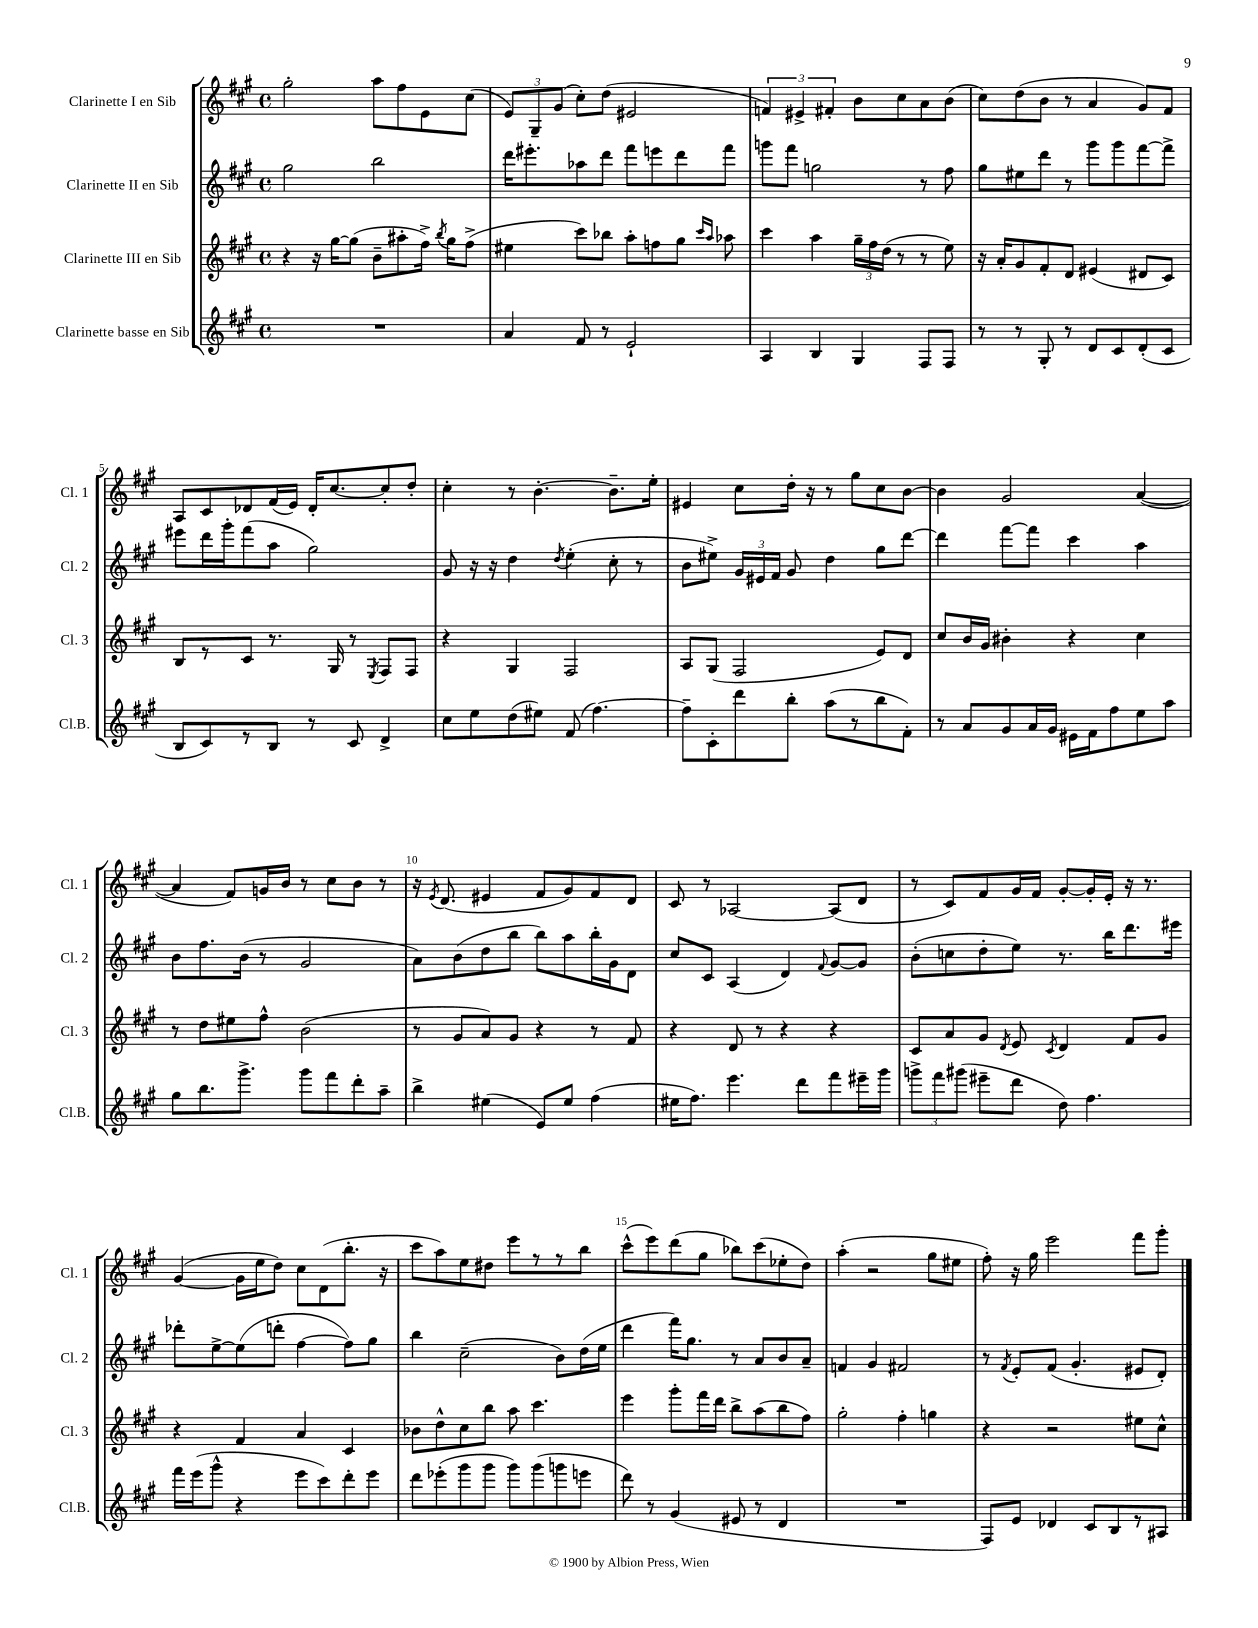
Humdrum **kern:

**kern	**kern	**kern	**kern
*part4	*part3	*part2	*part1
*staff4	*staff3	*staff2	*staff1
*I"Clarinette basse en Sib	*I"Clarinette III en Sib	*I"Clarinette II en Sib	*I"Clarinette I en Sib
*I'Cl.B.	*I'Cl. 3	*I'Cl. 2	*I'Cl. 1
*clefG2	*clefG2	*clefG2	*clefG2
*k[f#c#g#]	*k[f#c#g#]	*k[f#c#g#]	*k[f#c#g#]
*M4/4	*M4/4	*M4/4	*M4/4
*met(c)	*met(c)	*met(c)	*met(c)
=1	=1	=1	=1
1r	4r	2gg#\	2gg#'\
.	16r	.	.
.	[16gg#\KL	.	.
.	(8gg#\J]	.	.
.	8b~\L	2bb\	8aa\L
.	8aa#X'\	.	8ff#\
.	16ff#^\Jk)	.	8e\
.	8qbb/	.	.
.	16gg#\KL	.	.
.	(8ff#^\J	.	(8cc#\J
=2	=2	=2	=2
4a/	4ee#X\	16ddd\KL	12e/L)
.	.	8.eee#X'\	.
.	.	.	12G#~/
.	.	.	(12g#/J
8f#/	8ccc#\L)	8aa-X\	8cc#'\L)
8r	8bb-X\J	8ddd\J	(8dd\J
2e`/	8aa'\L	8fff#\L	2e#X/
.	8ffn\	8eeen\	.
.	8gg#\J	8ddd\	.
.	16qqccc#/LL	.	.
.	16qqaa/JJ	.	.
.	8aa-X\	8fff#\J	.
=3	=3	=3	=3
4A/	4ccc#\	8gggn\L	6fn/)
.	.	8fff#\J	.
.	.	.	6e#X^/
4B/	4aa\	2ggn\	.
.	.	.	6f#X'/
4G#/	24gg#~\LL	.	8b\L
.	24ff#\	.	.
.	(24dd\JJ	.	.
.	8r	.	8cc#\
8F#/L	8r	8r	8a\
8F#/J	8ee\)	8ff#\	(8b\J
=4	=4	=4	=4
8r	16r	8gg#\L	8cc#\L)
.	16a'/KL	.	.
8r	8g#/	8ee#X\	(8dd\
8G#'/	8f#'/	8ddd\J	8b\J
8r	8d/J	8r	8r
8d/L	(4e#X/	8ggg#\L	4a/
8c#/	.	8ggg#\	.
(8d'/	8d#X/L	[8fff#\	8g#/L)
8c#/J	8c#/J)	8fff#^\J]	8f#/J
!!LO:LB:g=z
=5	=5	=5	=5
8B/L	8B/L	8eee#X\L	8A/L
8c#/)	8r	16ddd\L	8c#/
.	.	16ggg#'\J	.
8r	8c#/J	(8fff#\	8d-X/
8B/J	8.r	8aa\J	(16f#/L
.	.	.	16e/JJ)
8r	.	2gg#\)	16d-'/KL
.	16G#/	.	[8.cc#/
8c#/	8r	.	.
.	8qE/	.	.
4d^/	8F#/L	.	8cc#'/]
.	8F#/J	.	8dd'/J
=6	=6	=6	=6
8cc#\L	4r	8g#/	4cc#'\
8ee\	.	16r	.
.	.	16r	.
(8dd\	4G#/	4dd\	8r
8ee#X\J)	.	.	[4.b'\
.	.	8qdd/	.
(8f#/	2F#/	(4ee'\	.
[4.ff#\)	.	.	.
.	.	8cc#'\	8.b~\L]
.	.	8r	.
.	.	.	16ee'\Jk
=7	=7	=7	=7
8ff#~\L]	8A/L	8b\L	4e#X/
8c#'\	(8G#/J	8ee#X^\J)	.
8ddd\	2F#/	24g#/LL	8cc#\L
.	.	24e#X/	.
.	.	24f#/JJ	.
8bb'\J	.	8g#/	16dd'\Jk
.	.	.	16r
(8aa\L	.	4dd\	8r
8r	.	.	8gg#\L
8bb\	8e/L)	8gg#\L	8cc#\
8f#'\J)	8d/J	[8ddd\J	[8b\J
=8	=8	=8	=8
8r	8cc#/L	4ddd\]	4b\]
8a/L	16b/L	.	.
.	16g#/JJ	.	.
8g#/	4b#X'\	[8fff#\L	2g#/
16a/L	.	8fff#\J]	.
16g#/JJ	.	.	.
16e#X\LL	4r	4ccc#\	.
16f#\J	.	.	.
8ff#\	.	.	.
8ee\	4cc#\	4aa\	([4a/
8aa\J	.	.	.
!!LO:LB:g=z
=9	=9	=9	=9
8gg#\L	8r	8b\L	4a/]
8.bb\	8dd\L	8.ff#\	.
.	8ee#X\	.	8f#/L)
8.ggg#^\J	.	(16b\Jk	.
.	8ff#^^\J	8r	16gn/L
.	.	.	16b/JJ
8ggg#\L	(2b\	2g#/	8r
8fff#\	.	.	8cc#\L
8ddd'\	.	.	8b\J
8aa~\J	.	.	8r
=10	=10	=10	=10
4bb^\	8r	8a\L)	16r
.	.	.	8qe/
.	.	.	(8.d/
.	8g#/L	(8b\	.
(4ee#X\	8a/)	8dd\	4e#X/
.	8g#/J	8bb\J	.
8e/L)	4r	8bb\L)	8f#/L
8ee#/J	.	8aa\	8g#/)
(4ff#\	8r	16bb'\L	8f#/
.	.	16g#\J	.
.	8f#/	8d\J	8d/J
=11	=11	=11	=11
16ee#X\KL	4r	8cc#/L	8c#/
8.ff#\J)	.	.	.
.	.	8c#/J	8r
4.eee\	8d/	(4A/	[2A-X/
.	8r	.	.
.	4r	4d/)	.
8ddd\L	.	.	.
.	.	8qqf#/	.
8fff#\	4r	[8g#/L	(8A-/L]
16eee#X~\L	.	8g#/J]	8d/J
16ggg#\JJ	.	.	.
=12	=12	=12	=12
12gggn^\L	8c#/L	(8b'\L	8r
12fff#\	.	.	.
.	8a/	8ccn\	8c#/L)
(12ggg#X\J	.	.	.
8eee#X~\L	8g#/J	8dd'\	8f#/
.	8qd/	.	.
8ddd\J	8e/	8ee\J)	16g#/L
.	.	.	16f#/JJ
.	8qc#/	.	.
8dd\)	4d/	8.r	[8g#'/L
4.ff#\	.	.	16g#'/L]
.	.	16bb\KL	16e'/JJ
.	8f#/L	8.ddd\	16r
.	.	.	8.r
.	8g#/J	.	.
.	.	16eee#X\Jk	.
!!LO:LB:g=z
=13	=13	=13	=13
16fff#\LL	4r	8ddd-X'\L	([4g#/
(16eee\J	.	.	.
8ggg#^^\J	.	[8ee^\	.
4r	4f#/	(8ee\]	16g#\LL]
.	.	.	16ee\J
.	.	8dddn'\J	8dd\J)
8eee\L	4a/	[4ff#\	8cc#\L
8ccc#\)	.	.	(8d\
8ddd'\	4c#/	8ff#\L])	8.bb'\J
8eee\J	.	8gg#\J	.
.	.	.	16r
=14	=14	=14	=14
8ddd\L	8b-X\L	4bb\	8ccc#\L
(8eee-X'\	8dd^^\	.	8aa\)
8ggg#\	8cc#\	(2cc#~\	8ee\
8ggg#\J	8bb\J	.	8dd#X\J
8ggg#\L)	8aa\	.	8eee\L
(8ggg#\	4.ccc#\	.	8r
8gggn\	.	8b\L)	8r
8eeen\J	.	(16dd\L	8bb\J
.	.	16ee\JJ	.
=15	=15	=15	=15
8ddd\)	4eee\	4ddd\	(8ccc#^^\L
8r	.	.	8eee\)
(4g#/	8ggg#'\L	16fff#\KL)	(8ddd\
.	.	8.gg#\J	.
.	16fff#\L	.	8gg#\J
.	16ddd\JJ	.	.
8e#X/	8bb^\L	8r	8bb-X\L)
8r	(8aa\	8a/L	(8ccc#\
4d/	8bb\	8b/	8ee-X'\
.	8ff#\J)	8a~/J	8dd\J)
=16	=16	=16	=16
1r	2gg#'\	4fn/	(4aa'\
.	.	4g#/	2r
.	4ff#'\	2f#X/	.
.	4ggn\	.	8gg#\L
.	.	.	8ee#X\J
=17	=17	=17	=17
8F#/L)	4r	8r	8ff#'\)
.	.	8qf#/	.
8e/J	.	8e'/L	16r
.	.	.	16gg#\
4d-X/	2r	(8f#/J	2eee\
.	.	4.g#'/	.
8c#/L	.	.	.
8B/	.	.	.
8r	8ee#X\L	8e#X/L	8fff#\L
8A#X/J	8cc#^^\J	8d'/J)	8ggg#'\J
==	==	==	==
*-	*-	*-	*-
